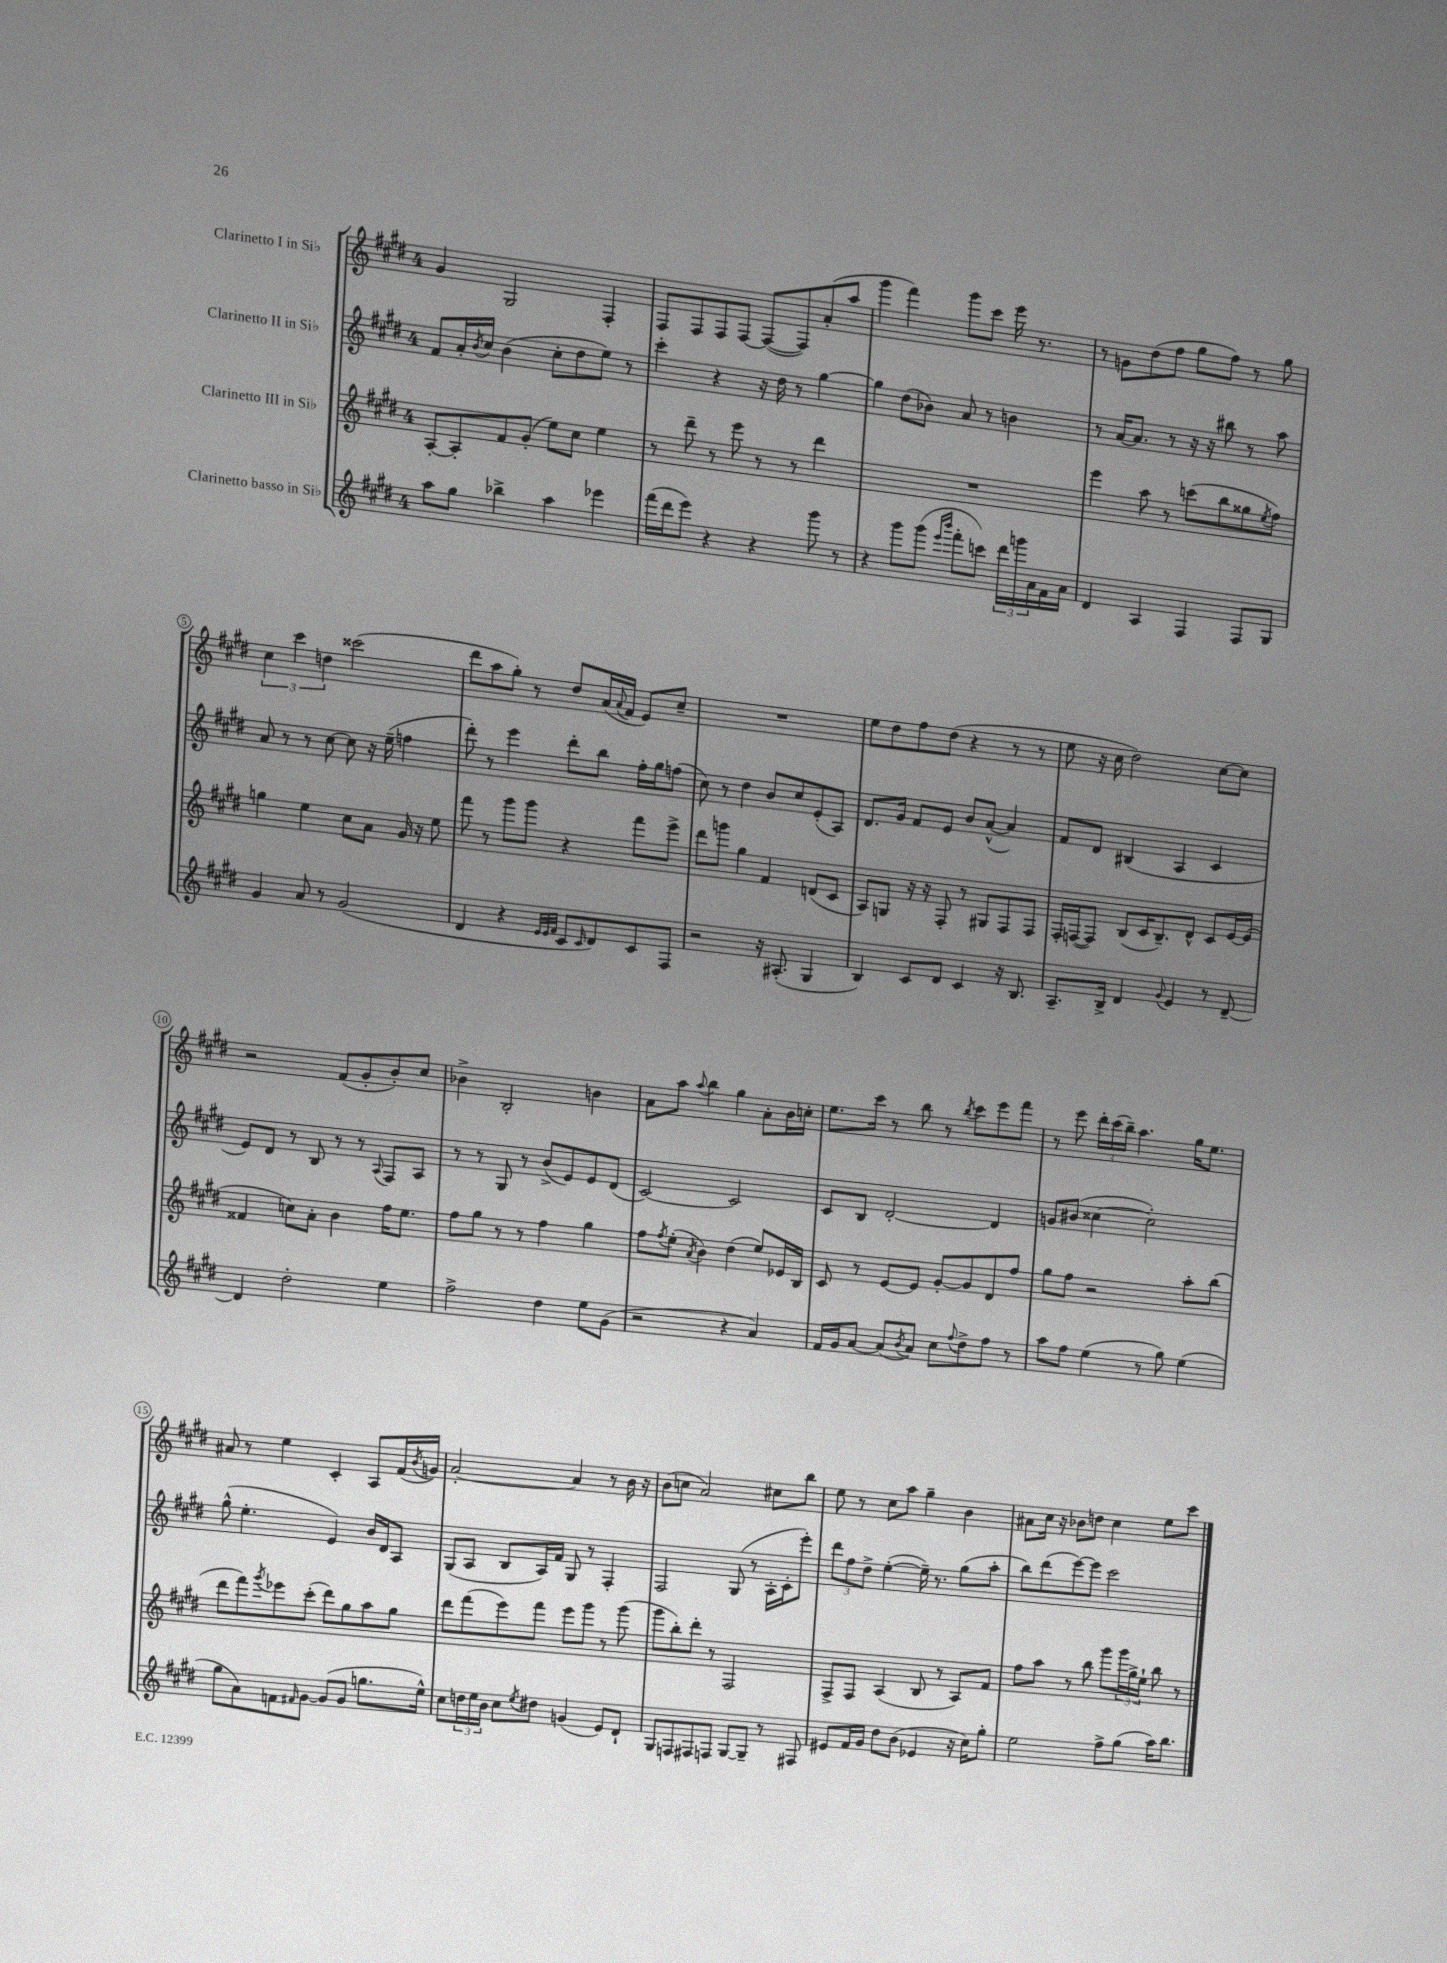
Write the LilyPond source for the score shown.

<<
\new StaffGroup <<
\new Staff = "s0" \with { instrumentName = "Clarinetto I in Sib" } {
    \clef treble \key e \major \once \override Staff.TimeSignature.style = #'single-digit \time 4/4
    gis'4 gis2 fis4-. |
    fis8 fis8 fis8 fis8~ fis8~( fis8) a'8-.( a''8 |
    gis'''4 fis'''4) gis'''8 cis'''8 e'''16 r8. |
    r8 g'8 dis''8( fis''8 gis''8 fis''8) r8 gis''8 |
    \tuplet 3/2 { cis''4 cis'''4 d''4 } cisis'''2( |
    dis'''8 a''8 gis''8-.) r8 dis''8 a'16( \appoggiatura { a'8 } fis'16 e'8) cis''8-- |
    R1 |
    e''8 dis''8 fis''8 dis''8( r4 r8 r8 |
    e''8 r16 cis''16 dis''2) cis''8~ cis''8 |
    r2 fis'8( gis'8-. b'8-.) cis''8 |
    bes'4-> b2-. b'4 |
    a'8 a''8 \appoggiatura { a''8 } b''4 gis''4 a'8-. b'16 c''16-. |
    e''8. cis'''16 r8 b''8 r8 \acciaccatura { b''8 } cis'''8 e'''8 fis'''8 |
    r8 e'''8 \tuplet 3/2 { dis'''16-. cis'''16( b''16--) } a''4. gis''16 e''8. |
    ais'8 r8 e''4 cis'4-. a8 fis'16( \acciaccatura { b'8 } g'16) |
    a'2~-. a'4 r8 b'16 r16 |
    b'8( c''8 a'2) cis''8 b''8 |
    e''8 r8 cis''8 a''8 gis''4-- b'4 |
    ais'8 cis''16 r16 bes'8 d''8 cis''4 e''8 cis'''8 \bar "|." |
}
\new Staff = "s1" \with { instrumentName = "Clarinetto II in Sib" } {
    \clef treble \key e \major \once \override Staff.TimeSignature.style = #'single-digit \time 4/4
    fis'8 a'16-. \acciaccatura { b'8 } cis''16 b'4( cis''8-. dis''8 e''8) r8 |
    cis'''4-. r4 r16 dis''16 r8 gis''4~ |
    gis''4 dis''8( bes'8) a'8 r8 b'4 |
    r8 a'16~ a'8. r8 r16 r16 bis''8 r8 a''8 |
    a'8 r8 r8 cis''8~ cis''8 r16 e''16--( f''4 |
    dis'''8-.) r8 e'''4 dis'''8-. b''8 fis''16-. gis''16 f''8( |
    cis''8) r8 dis''4 b'8 cis''8 e'8-.( a8) |
    dis'8. gis'16 fis'8 e'8 b'8 a'8~-^( a'4) |
    fis'8 dis'8 bis4( a4 cis'4 |
    e'8) dis'8 r8 b8 r8 r8 \appoggiatura { a8 } fis8 a8 |
    r8 r8 gis8 r8 b'8->( e'8) e'8 dis'8( |
    cis'2~) cis'2 |
    cis'8 b8 dis'2~-. dis'4 |
    g'8 bis'8( cisis''4~ cisis''2-.) |
    gis''8-^( e''4.-. e'4) b'16 dis'16 a8 |
    gis8( a8 b8 a16) fis'16 gis8 r8 fis4-. |
    fis2 gis8( r8 a16-. cis'16-. e'''8-.) |
    \tuplet 3/2 { dis'''8 fis''8 dis''8-> } e''4~-.( e''16--) r8. gis''8( a''8-. |
    b''8) dis'''8( e'''8~) e'''8 cis'''2 \bar "|." |
}
\new Staff = "s2" \with { instrumentName = "Clarinetto III in Sib" } {
    \clef treble \key e \major \once \override Staff.TimeSignature.style = #'single-digit \time 4/4
    a8~-. a8-. fis'8 gis'8-.( e''8) cis''8 e''4 |
    r8 dis'''8-- r8 e'''8 r8 r8 dis'''4 |
    R1 |
    e'''4 a''8 r8 c'''8( b''8 gisis''8 \acciaccatura { e''8 } fis''8) |
    g''4 e''4 cis''8 a'8 gis'16 r16 e''8 |
    fis'''8 r8 gis'''8 gis'''8 r4 fis'''8 e'''8-> |
    dis'''8 g'''8 gis''4 fis'4 d'8( cis'8 |
    a8) g8 r16 r16 fis8-. r8 gis8 fis8 fis8 |
    fis16-. f16~( f8) b8( cis'16 b8.--) dis'8-^ cis'8 e'16~ e'16( |
    fisis'4 c''8) a'8-. b'4 fis''16 e''8. |
    fis''8 gis''8 r8 r8 fis''4 gis''4 |
    fis''8 \acciaccatura { fis''8 } e''8-.( \acciaccatura { a'8 } b'4) dis''4( e''8) ees'16 b16 |
    cis'8 r8 e'8~ e'8 gis'8~-. gis'8 dis'8 fis''8 |
    gis''8 fis''8 r2 a''8-. b''8( |
    dis'''8 fis'''8) \acciaccatura { gis'''8 } ees'''8 cis'''8-.( dis'''8) gis''8 a''8 gis''8 |
    dis'''8 fis'''8( e'''8) fis'''8 e'''8 gis'''8 r8 gis'''8( |
    gis'''8 b''8-.) dis'''8-. r8 fis2 |
    fis8-> fis8 a4( b8 r8 a8) fis'8 |
    fis''8 a''8 r8 b''8 gis'''8 \tuplet 3/2 { gis'''16 gis''16-> e''16-! } b''8 r8 \bar "|." |
}
\new Staff = "s3" \with { instrumentName = "Clarinetto basso in Sib" } {
    \clef treble \key e \major \once \override Staff.TimeSignature.style = #'single-digit \time 4/4
    a''8 gis''8 bes''4-> a''4 ees'''4 |
    fis'''16( dis'''16 e'''8) r4 r4 gis'''8 r8 |
    r4 gis'''8 gis'''8( \grace { e'''16 b'''16 } fis'''8-. c'''8) \tuplet 3/2 { dis'''16 g'''16 a'16 } fis'16 a'16 |
    dis'4 a4 fis4 fis8 gis8 |
    gis'4 a'8 r8 gis'2( |
    dis'4 r4 \grace { e'32 e'32 fis'32 } cis'8 \grace { cis'16 } dis'8) cis'8 fis8 |
    r2 r16 ais8.-.( gis4 |
    b4) cis'8 dis'8 cis'4 r16 b8. |
    a8.-- b16-> dis'4 \appoggiatura { gis'8 } e'4 r8 dis'8~-- |
    dis'4 dis''2-. e''4 |
    fis''2-> dis''4 e''8 gis'8( |
    r2 r4 a'4) |
    fis'16 gis'16 a'8~ a'8( \acciaccatura { b'8 } a'8) cis''8 \appoggiatura { fis''8 } dis''8-> fis''8 r8 |
    a''8 fis''8 e''4( r8 gis''8) e''4( |
    gis''8 a'8) f'8 \grace { fis'16 } gis'8~ gis'8( gis'8 g''8. e''16-^) |
    cis''8 \tuplet 3/2 { d''16 e''16 b'16 } cis''8 \acciaccatura { e''8 } dis''8 g'4( e'8) dis'8-! |
    gis8 f8 fis8 f8 gis8~ gis8-- r8 fis8 |
    eis'8 fis'16 gis'16 dis''8 b'8( ees'4 r16 cis''16) gis''8-. |
    e''2 fis''8-> gis''8( a''16) b''8. \bar "|." |
}
>>
>>
\layout { \context { \Score \override BarNumber.stencil = #(make-stencil-circler 0.1 0.3 ly:text-interface::print) } }
